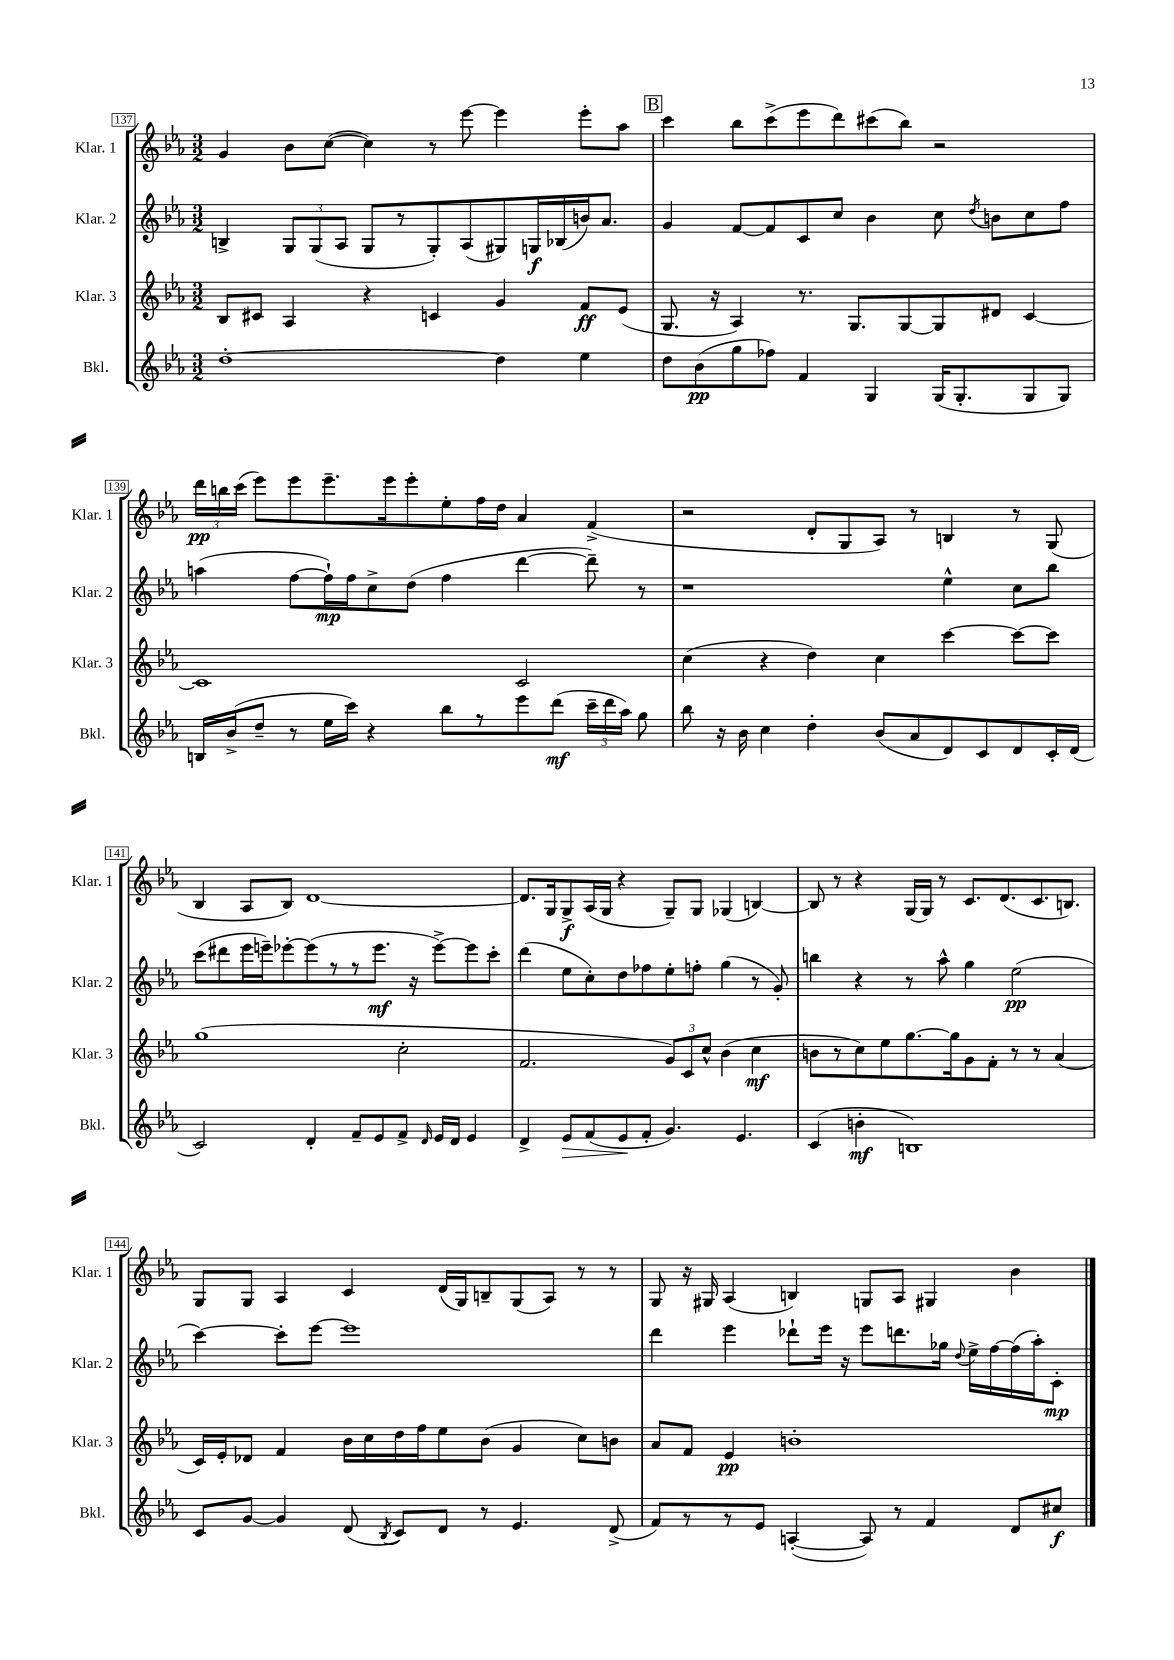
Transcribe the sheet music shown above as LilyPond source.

<<
\new StaffGroup <<
\new Staff = "s0" \with { instrumentName = "Klar. 1" shortInstrumentName = "Klar. 1" } {
    \clef treble \key ees \major \numericTimeSignature \time 3/2
    \autoBeamOff g'4 bes'8[ c''8]~( c''4) r8 ees'''8~ ees'''4 ees'''8[-. aes''8] |
    \mark \markup { \box "B" } c'''4 bes''8[ c'''8->( ees'''8 d'''8) cis'''8( bes''8]) r2 |
    \tuplet 3/2 { d'''16[\pp b''16 c'''16]( } ees'''8[) ees'''8 ees'''8.-- ees'''16 ees'''8-. ees''8-. f''16 d''16] aes'4 f'4->( |
    r2 d'8[-. g8 aes8]) r8 b4 r8 g8( |
    bes4 aes8[ bes8]) d'1~ |
    d'8.[ g16 g8->\f aes16( g16] r4 g8[--) g8] ges4( b4~) |
    b8 r8 r4 g16[( g16]) r8 c'8.[ d'8.( c'8. b8.]) |
    g8[ g8] aes4 c'4 d'16[( g16) b8-- g8( aes8]) r8 r8 |
    g8 r16 gis16 aes4( b4) g8[ aes8] gis4 bes'4 \bar "|." |
}
\new Staff = "s1" \with { instrumentName = "Klar. 2" shortInstrumentName = "Klar. 2" } {
    \clef treble \key ees \major \numericTimeSignature \time 3/2
    \autoBeamOff b4-> \tuplet 3/2 { g8[ g8( aes8] } g8[ r8 g8-.) aes8( gis8) g16\f bes16( b'16) aes'8.] |
    \mark \markup { \box "B" } g'4 f'8[~ f'8 c'8 c''8] bes'4 c''8 \acciaccatura { d''8 } b'8[ c''8 f''8] |
    a''4( f''8[~ f''16-!\mp) f''16 c''8-> d''8]( f''4 d'''4~ d'''8--) r8 |
    r1 ees''4-^ c''8[ bes''8] |
    c'''8[( dis'''8 ees'''16 e'''16--) ees'''8~-. ees'''8( r8 r8 ees'''8.]\mf r16 ees'''8[~->) ees'''8 c'''8]-. |
    d'''4( ees''8[ c''8-.) d''8 fes''8 ees''8-. f''8]-. g''4( r8 g'8-.) |
    b''4 r4 r8 aes''8-^ g''4 ees''2\pp( |
    c'''4~) c'''8[-. ees'''8]~ ees'''1 |
    d'''4 ees'''4 des'''8[-! ees'''16] r16 ees'''8[ d'''8. ges''16] \appoggiatura { d''8 } ees''16[-> f''16~ f''16( aes''16-.) c'8]-.\mp \bar "|." |
}
\new Staff = "s2" \with { instrumentName = "Klar. 3" shortInstrumentName = "Klar. 3" } {
    \clef treble \key ees \major \numericTimeSignature \time 3/2
    \autoBeamOff bes8[ cis'8] aes4 r4 c'4 g'4 f'8[\ff ees'8]( |
    \mark \markup { \box "B" } g8. r16 aes4) r8. g8.[ g8~ g8 dis'8] c'4~ |
    c'1 c'2 |
    c''4( r4 d''4) c''4 c'''4~ c'''8[~ c'''8] |
    g''1( c''2-. |
    f'2. \tuplet 3/2 { g'8[) c'8 c''8]-^ } bes'4( c''4\mf |
    b'8[ r8 c''8) ees''8 g''8.~ g''16 g'8 f'8]-. r8 r8 aes'4( |
    c'16[) ees'16-. des'8] f'4 bes'16[ c''16 d''16 f''16 ees''8 bes'8]( g'4 c''8[) b'8] |
    aes'8[ f'8] ees'4\pp b'1-. \bar "|." |
}
\new Staff = "s3" \with { instrumentName = "Bkl." shortInstrumentName = "Bkl." } {
    \clef treble \key ees \major \numericTimeSignature \time 3/2
    \autoBeamOff d''1~-. d''4 ees''4 |
    \mark \markup { \box "B" } d''8[ bes'8\pp( g''8 fes''8]) f'4 g4 g16[( g8.-. g8 g8]) |
    b16[ bes'16->( d''8]-- r8 ees''16[ c'''16]) r4 bes''8[ r8 ees'''8 d'''8]\mf( \tuplet 3/2 { c'''16[-- d'''16 aes''16]) } g''8 |
    bes''8 r16 bes'16 c''4 d''4-. bes'8[( aes'8 d'8) c'8 d'8 c'16-. d'16]( |
    c'2) d'4-. f'8[-- ees'8 f'8]-> \grace { d'16 } ees'16[ d'16] ees'4 |
    d'4-> ees'8[\> f'8( ees'8\! f'8]-. g'4.) ees'4. |
    c'4( b'4-.\mf b1) |
    c'8[ g'8]~ g'4 d'8( \acciaccatura { bes8 } c'8[) d'8] r8 ees'4. d'8->( |
    f'8[) r8 r8 ees'8] a4~-.( a8) r8 f'4 d'8[ cis''8]\f \bar "|." |
}
>>
>>
\layout { \context { \Score currentBarNumber = #137 \override BarNumber.stencil = #(make-stencil-boxer 0.1 0.3 ly:text-interface::print) } }
